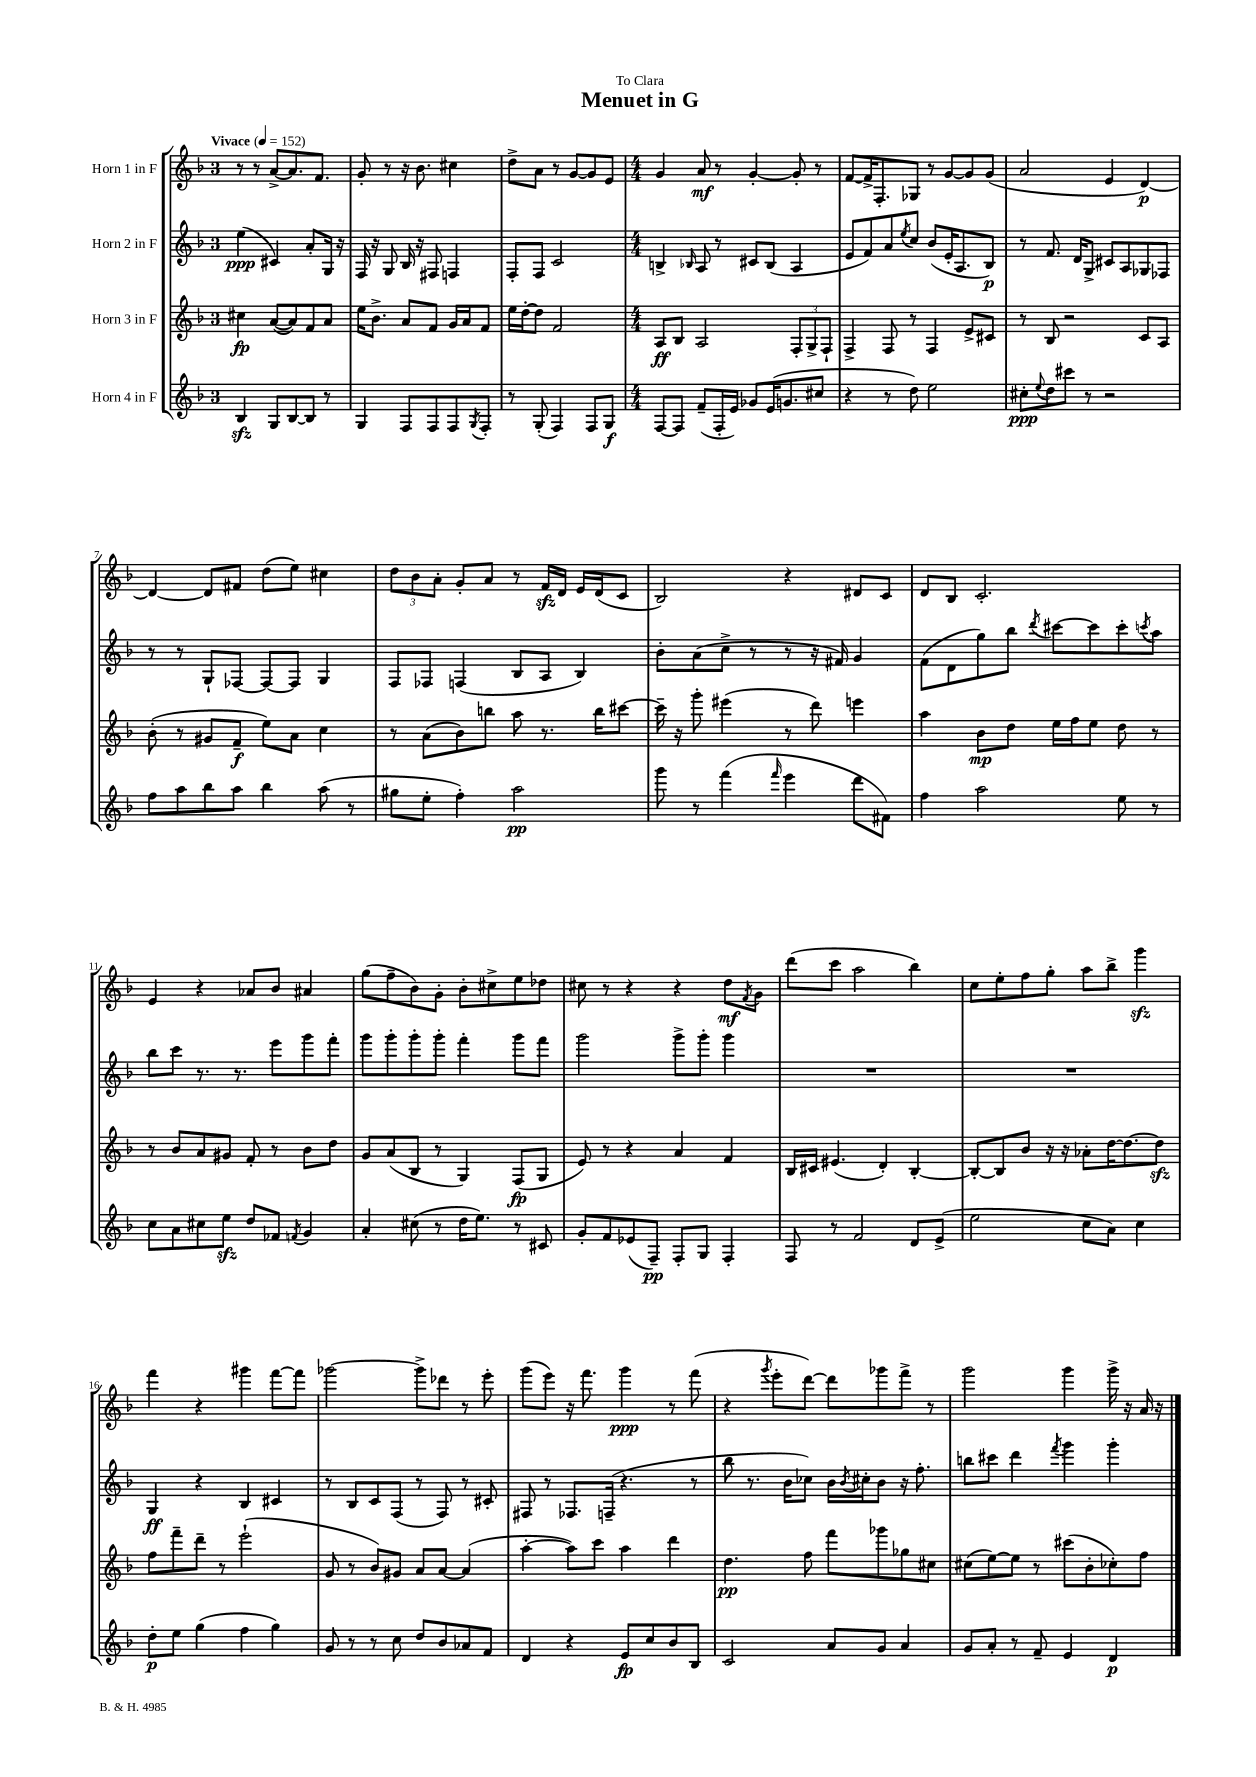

**kern	**dynam	**kern	**dynam	**kern	**dynam	**kern	**dynam
*part4	*part4	*part3	*part3	*part2	*part2	*part1	*part1
*staff4	*staff4	*staff3	*staff3	*staff2	*staff2	*staff1	*staff1
*I"Horn 4 in F	*	*I"Horn 3 in F	*	*I"Horn 2 in F	*	*I"Horn 1 in F	*
*clefG2	*	*clefG2	*	*clefG2	*	*clefG2	*
*k[b-]	*	*k[b-]	*	*k[b-]	*	*k[b-]	*
*M3/4	*	*M3/4	*	*M3/4	*	*M3/4	*
*MM152	*	*MM152	*	*MM152	*	*MM152	*
=1	=1	=1	=1	=1	=1	=1	=1
!	!	!	!	!	!	!LO:TX:a:B:t=Vivace	!
4B-zz/	.	4cc#X\	fp	(4ee\	ppp	8r	.
.	.	.	.	.	.	8r	.
8G/L	.	([8a/L	.	4c#X/)	.	[8a^/L	.
[8B-/	.	8a/])	.	.	.	8.a/]	.
8B-/J]	.	8f/	.	8a'/L	.	.	.
.	.	.	.	.	.	8.f/J	.
8r	.	8a/J	.	16G/Jk	.	.	.
.	.	.	.	16r	.	.	.
=2	=2	=2	=2	=2	=2	=2	=2
4G/	.	16ee\KL	.	16F/	.	8g'/	.
.	.	8.b-^\J	.	16r	.	.	.
.	.	.	.	8G/	.	8r	.
8F/L	.	8a/L	.	16B-/	.	16r	.
.	.	.	.	16r	.	8.b-\	.
8F/	.	8f/J	.	8F#X/	.	.	.
8F/	.	16g/LL	.	4Fn/	.	4cc#X\	.
.	.	16a/J	.	.	.	.	.
8qG/	.	.	.	.	.	.	.
8F'/J	.	8f/J	.	.	.	.	.
=3	=3	=3	=3	=3	=3	=3	=3
8r	.	16ee\LL	.	8F'/L	.	8dd^\L	.
.	.	[16dd'\J	.	.	.	.	.
(8G'/	.	8dd\J]	.	8F/J	.	8a\J	.
4F/)	.	2f/	.	2c/	.	8r	.
.	.	.	.	.	.	[8g/L	.
8F/L	.	.	.	.	.	8g/]	.
8G/J	f	.	.	.	.	8e/J	.
=4	=4	=4	=4	=4	=4	=4	=4
*M4/4	*	*M4/4	*	*M4/4	*	*M4/4	*
[8F/L	.	8A/L	ff	4Bn^/	.	4g/	.
8F/J]	.	8B-/J	.	.	.	.	.
.	.	.	.	16qqB-X/	.	.	.
(8f~/L	.	2A/	.	8A/	.	8a/	mf
16F'/L	.	.	.	8r	.	8r	.
16e/JJ)	.	.	.	.	.	.	.
8g-X/L	.	.	.	8c#X/L	.	[4g'/	.
(16e/K	.	.	.	(8B-/J	.	.	.
8.gn/	.	.	.	.	.	.	.
.	.	12F'/L	.	4A/	.	8g'/]	.
.	.	12G^/	.	.	.	.	.
8cc#X/J	.	.	.	.	.	8r	.
.	.	12F`/J	.	.	.	.	.
=5	=5	=5	=5	=5	=5	=5	=5
4r	.	4F^/	.	8e/L	.	[8f/L	.
.	.	.	.	8f/)	.	16f^/K]	.
.	.	.	.	.	.	8.F'/	.
8r	.	8F/	.	8a/	.	.	.
.	.	.	.	8qee/	.	.	.
8dd\)	.	8r	.	8cc/J	.	8G-X/J	.
2ee\	.	4F/	.	(8b-/L	.	8r	.
.	.	.	.	16e'/K	.	[8g/L	.
.	.	.	.	8.A/	.	.	.
.	.	8e^/L	.	.	.	8g/]	.
.	.	8c#X/J	.	8B-/J)	p	(8g/J	.
=6	=6	=6	=6	=6	=6	=6	=6
8cc#X'\L	ppp	8r	.	8r	.	2a/	.
8qqee/	.	.	.	.	.	.	.
8dd\	.	8B-/	.	8.f/	.	.	.
8ccc#X\J	.	2r	.	.	.	.	.
.	.	.	.	16d/KL	.	.	.
8r	.	.	.	8G^/J	.	.	.
2r	.	.	.	8c#X/L	.	4e/	.
.	.	.	.	8A/	.	.	.
.	.	8c/L	.	8G-X/	.	[4d/)	p
.	.	8A/J	.	8F-X/J	.	.	.
!!LO:LB:g=z
=7	=7	=7	=7	=7	=7	=7	=7
8ff\L	.	(8b-'\	.	8r	.	4d/_	.
8aa\	.	8r	.	8r	.	.	.
8bb-\	.	8g#X/L	.	8G`/L	.	8d/L]	.
8aa\J	.	8f~/J	f	[8F-X/J	.	8f#X/J	.
4bb-\	.	8ee\L)	.	8F-/L_	.	(8dd\L	.
.	.	8a\J	.	8F-/J]	.	8ee\J)	.
(8aa\	.	4cc\	.	4G/	.	4cc#X\	.
8r	.	.	.	.	.	.	.
=8	=8	=8	=8	=8	=8	=8	=8
8gg#X\L	.	8r	.	8F/L	.	12dd\L	.
.	.	.	.	.	.	12b-\	.
8ee'\J	.	(8a\L	.	8F-X/J	.	.	.
.	.	.	.	.	.	12a'\J	.
4ff'\)	.	8b-\)	.	(4Fn/	.	8g'/L	.
.	.	8bbn\J	.	.	.	8a/J	.
2aa\	pp	8aa\	.	8B-/L	.	8r	.
.	.	8.r	.	8A/J	.	16fzz/LL	.
.	.	.	.	.	.	16d/JJ	.
.	.	.	.	4B-/)	.	16e/LL	.
.	.	16bb\KL	.	.	.	(16d/J	.
.	.	[8ccc#X\J	.	.	.	8c/J	.
=9	=9	=9	=9	=9	=9	=9	=9
8ggg\	.	16ccc#~\]	.	8b-'\L	.	2B-/)	.
.	.	16r	.	.	.	.	.
8r	.	8ggg'\	.	(8a\	.	.	.
(4fff\	.	(4eee#X\	.	8cc^\J	.	.	.
.	.	.	.	8r	.	.	.
16qqfff/	.	.	.	.	.	.	.
4eee\	.	8r	.	8r	.	4r	.
.	.	8ddd\)	.	16r	.	.	.
.	.	.	.	16f#X/)	.	.	.
8ddd\L	.	4eeen\	.	4g/	.	8d#X/L	.
8f#X\J)	.	.	.	.	.	8c/J	.
=10	=10	=10	=10	=10	=10	=10	=10
4ff\	.	4aa\	.	(8f\L	.	8d/L	.
.	.	.	.	8d\	.	8B-/J	.
2aa\	.	8b-\L	mp	8gg\)	.	2.c'/	.
.	.	8dd\J	.	8bb-\J	.	.	.
.	.	.	.	8qddd/	.	.	.
.	.	16ee\LL	.	[8ccc#X\L	.	.	.
.	.	16ff\J	.	.	.	.	.
.	.	8ee\J	.	8ccc#\]	.	.	.
8ee\	.	8dd\	.	8ccc#'\	.	.	.
.	.	.	.	8qcccn/	.	.	.
8r	.	8r	.	8aa\J	.	.	.
!!LO:LB:g=z
=11	=11	=11	=11	=11	=11	=11	=11
8cc\L	.	8r	.	8bb-\L	.	4e/	.
8a\	.	8b-/L	.	8ccc\J	.	.	.
8cc#X\	.	8a/	.	8.r	.	4r	.
8eezz\J	.	8g#X/J	.	.	.	.	.
.	.	.	.	8.r	.	.	.
8dd/L	.	8f'/	.	.	.	8a-X/L	.
8f-X/J	.	8r	.	8eee\L	.	8b-/J	.
8qfn/	.	.	.	.	.	.	.
4g/	.	8b-\L	.	8ggg\	.	4a#X/	.
.	.	8dd\J	.	8fff'\J	.	.	.
=12	=12	=12	=12	=12	=12	=12	=12
4a'/	.	8g/L	.	8ggg\L	.	(8gg\L	.
.	.	(8a/	.	8ggg'\	.	8ff~\	.
(8cc#X\	.	8B-/J	.	8ggg'\	.	8b-\)	.
8r	.	8r	.	8ggg'\J	.	8g'\J	.
16dd\KL	.	4G/)	.	4fff'\	.	8b-'\L	.
8.ee\J)	.	.	.	.	.	.	.
.	.	.	.	.	.	8cc#X^\	.
8r	.	(8F/L	fp	8ggg\L	.	8ee\	.
8c#X/	.	8G/J	.	8fff\J	.	8dd-X\J	.
=13	=13	=13	=13	=13	=13	=13	=13
8g'/L	.	8e/)	.	2ggg\	.	8cc#X\	.
8f/	.	8r	.	.	.	8r	.
(8e-X/	.	4r	.	.	.	4r	.
8F~/J)	pp	.	.	.	.	.	.
8F'/L	.	4a/	.	8ggg^\L	.	4r	.
8G/J	.	.	.	8ggg'\J	.	.	.
4F'/	.	4f/	.	4ggg\	.	8dd\L	mf
.	.	.	.	.	.	8qf/	.
.	.	.	.	.	.	8g\J	.
=14	=14	=14	=14	=14	=14	=14	=14
8F/	.	16B-/LL	.	1r	.	(8ddd\L	.
.	.	16c#X/JJ	.	.	.	.	.
8r	.	(4.e#X/	.	.	.	8ccc\J	.
2f/	.	.	.	.	.	2aa\	.
.	.	4d'/)	.	.	.	.	.
8d/L	.	[4B-'/	.	.	.	4bb-\)	.
(8e^/J	.	.	.	.	.	.	.
=15	=15	=15	=15	=15	=15	=15	=15
2ee\	.	8B-'/L_	.	1r	.	8cc\L	.
.	.	8B-/]	.	.	.	8ee'\	.
.	.	8b-/J	.	.	.	8ff\	.
.	.	16r	.	.	.	8gg'\J	.
.	.	16r	.	.	.	.	.
8cc\L	.	8a-X'\L	.	.	.	8aa\L	.
8a\J)	.	[16dd\K	.	.	.	8bb-^\J	.
.	.	8.dd\_	.	.	.	.	.
4cc\	.	.	.	.	.	4gggzz\	.
.	.	8ddzz\J]	.	.	.	.	.
!!LO:LB:g=z
=16	=16	=16	=16	=16	=16	=16	=16
8dd'\L	p	8ff\L	.	4G/	ff	4fff\	.
8ee\J	.	8fff~\	.	.	.	.	.
(4gg\	.	8ddd~\J	.	4r	.	4r	.
.	.	8r	.	.	.	.	.
4ff\	.	(2eee`\	.	4B-/	.	4ggg#X\	.
4gg\)	.	.	.	4c#X/	.	[8fff\L	.
.	.	.	.	.	.	8fff\J]	.
=17	=17	=17	=17	=17	=17	=17	=17
8g/	.	8g/	.	8r	.	[2ggg-X\	.
8r	.	8r	.	8B-/L	.	.	.
8r	.	8b-/L)	.	8c/	.	.	.
8cc\	.	8g#X/J	.	(8F/J	.	.	.
8dd/L	.	8a/L	.	8r	.	8ggg-^\L]	.
8b-/	.	[8a/J	.	8F/)	.	8ddd-X\J	.
8a-X/	.	(4a/]	.	8r	.	8r	.
8f/J	.	.	.	8c#X'/	.	8eee'\	.
=18	=18	=18	=18	=18	=18	=18	=18
4d/	.	[4aa'\	.	8F#X/	.	(8ggg\L	.
.	.	.	.	8r	.	8eee\J)	.
4r	.	8aa\L])	.	8.F-X/L	.	16r	.
.	.	.	.	.	.	8.fff\	.
.	.	8ccc\J	.	.	.	.	.
.	.	.	.	(16Fn~/Jk	.	.	.
8e/L	fp	4aa\	.	4.r	.	4ggg\	ppp
8cc/	.	.	.	.	.	.	.
8b-/	.	4ddd\	.	.	.	8r	.
8B-/J	.	.	.	8r	.	(8fff\	.
=19	=19	=19	=19	=19	=19	=19	=19
2c/	.	4.dd\	pp	8bb-\	.	4r	.
.	.	.	.	8.r	.	.	.
.	.	.	.	.	.	8qggg/	.
.	.	.	.	.	.	8eee'\L	.
.	.	.	.	16b-\KL	.	.	.
.	.	8ff\	.	8cc-X\J)	.	[8ddd\J)	.
8a/L	.	8fff\L	.	16b-\LL	.	8ddd\L]	.
.	.	.	.	8qb-/	.	.	.
.	.	.	.	16cc#X'\J	.	.	.
8g/J	.	8ggg-X\	.	8b-\J	.	8ggg-X\	.
4a/	.	8gg-X\	.	16r	.	8fff^\J	.
.	.	.	.	8.ff'\	.	.	.
.	.	8cc#X\J	.	.	.	8r	.
=20	=20	=20	=20	=20	=20	=20	=20
8g/L	.	(8cc#X\L	.	8bbn\L	.	2ggg\	.
8a'/J	.	[8ee\)	.	8ccc#X\J	.	.	.
8r	.	8ee\J]	.	4ddd\	.	.	.
8f~/	.	8r	.	.	.	.	.
.	.	.	.	8qfff/	.	.	.
4e/	.	(8ccc#X\L	.	4ggg\	.	4ggg\	.
.	.	8b-'\	.	.	.	.	.
4d/	p	8cc-X'\)	.	4ggg'\	.	16ggg^\	.
.	.	.	.	.	.	16r	.
.	.	8ff\J	.	.	.	16a/	.
.	.	.	.	.	.	16r	.
==	==	==	==	==	==	==	==
*-	*-	*-	*-	*-	*-	*-	*-
